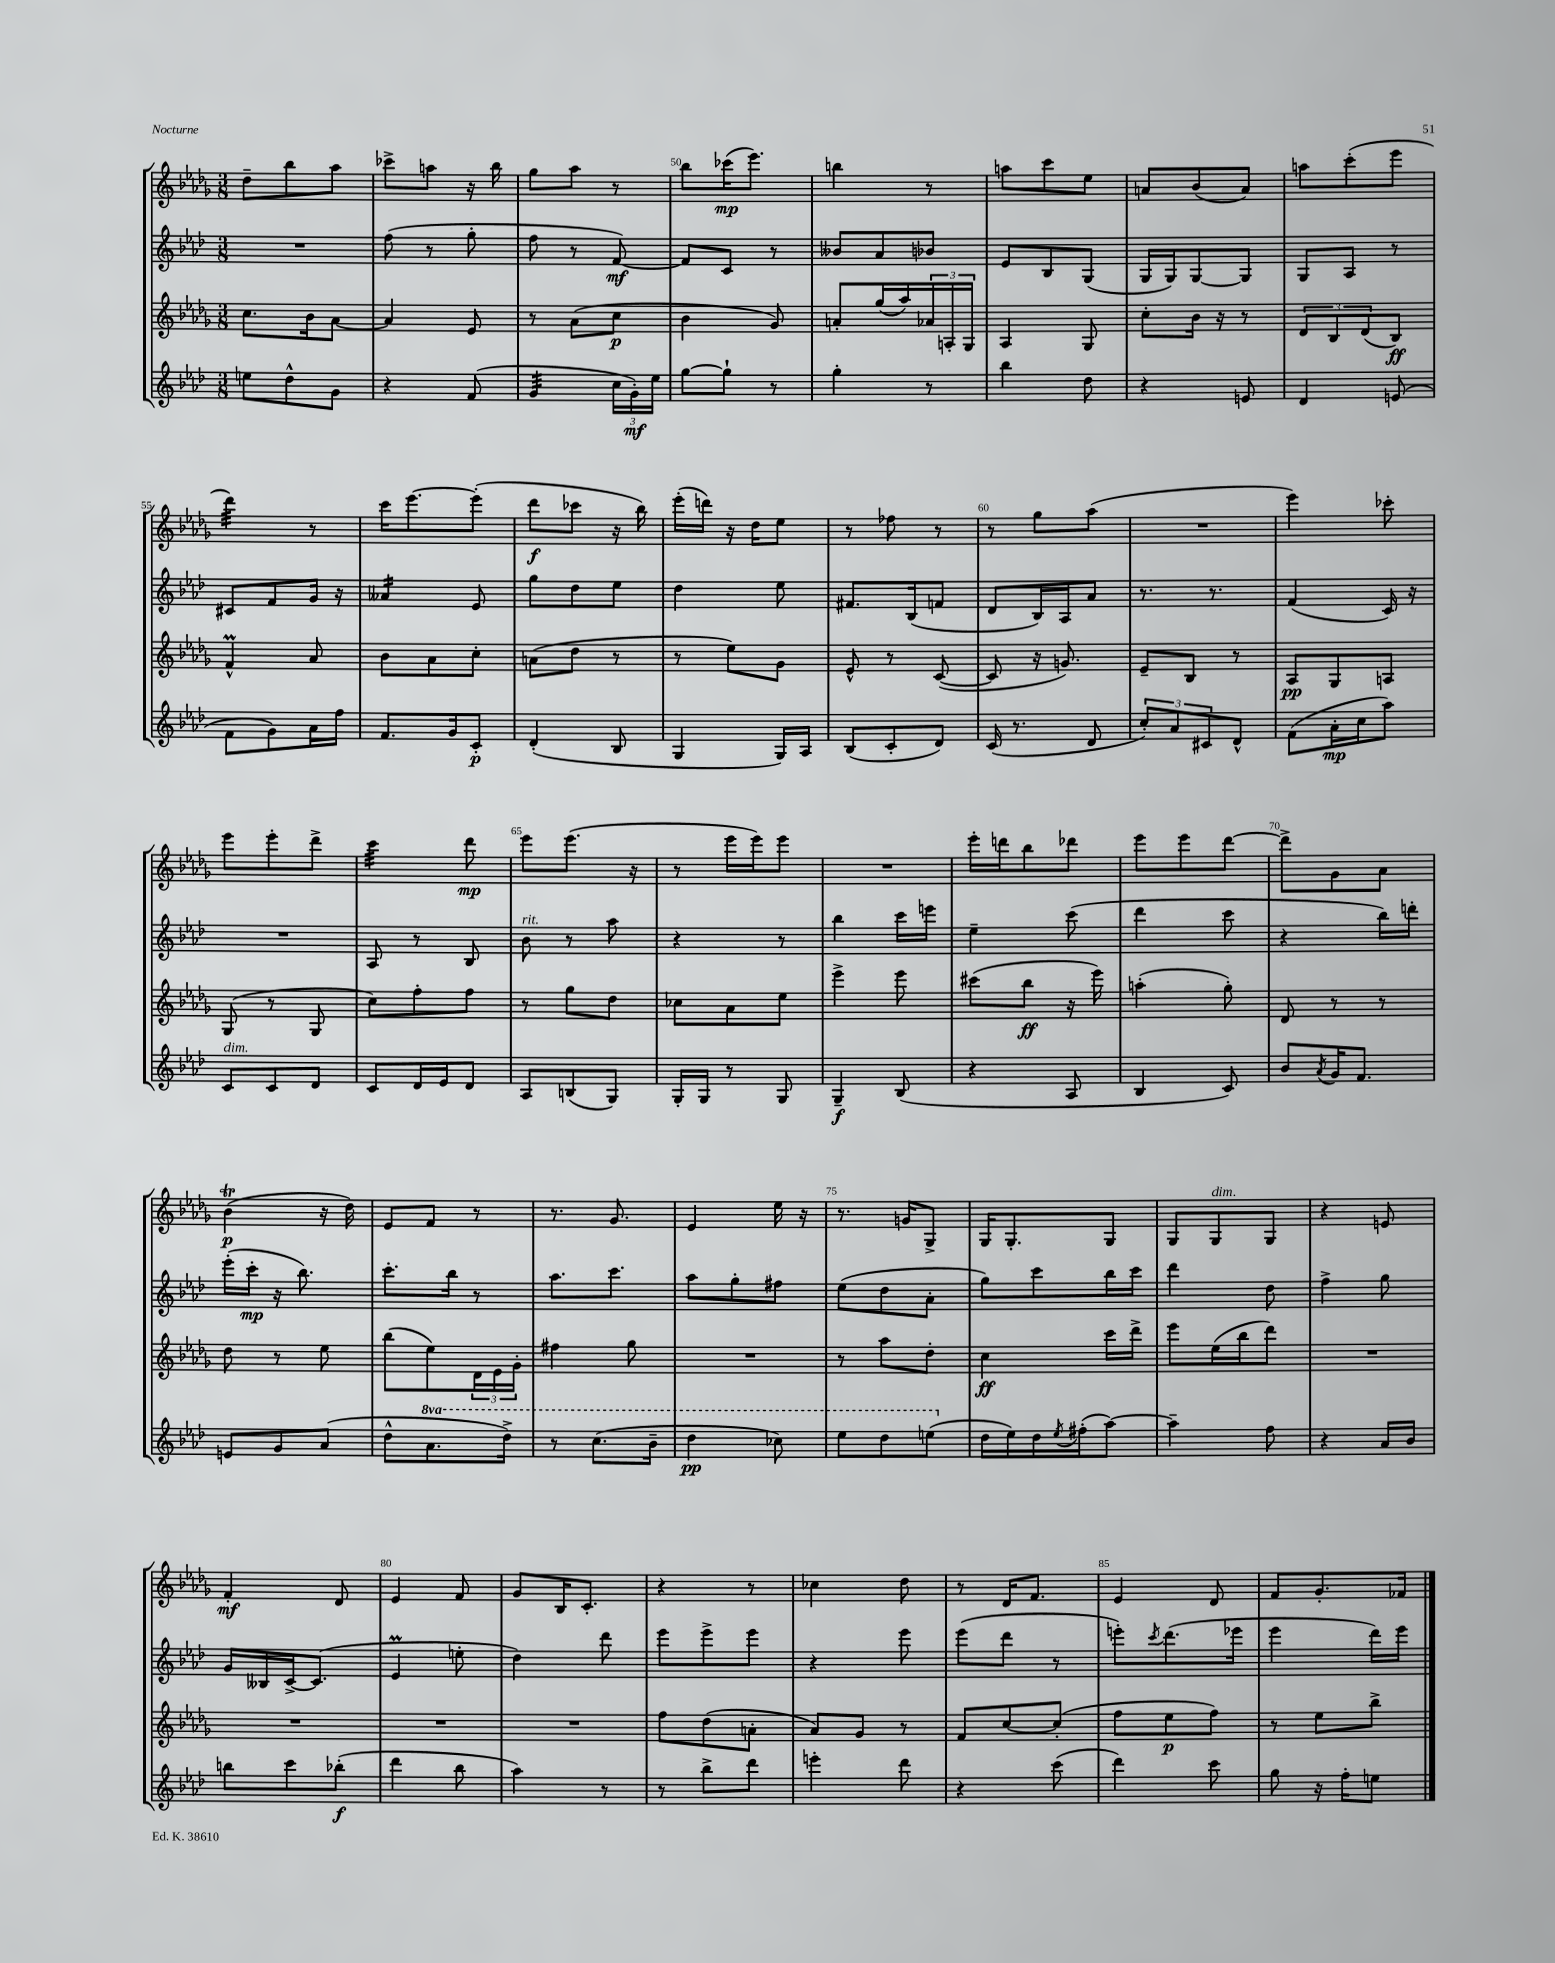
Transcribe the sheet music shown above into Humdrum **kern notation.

**kern	**kern	**kern	**kern
*staff4	*staff3	*staff2	*staff1
*clefG2	*clefG2	*clefG2	*clefG2
*k[b-e-a-d-]	*k[b-e-a-d-g-]	*k[b-e-a-d-]	*k[b-e-a-d-g-]
*M3/8	*M3/8	*M3/8	*M3/8
8ee	8.cc	4.r	8dd-~
8dd-^^	.	.	8bb-
.	16b-	.	.
8g	[8a-	.	8aa-
=	=	=	=
4r	4a-]	(8ff	8ccc-^
.	.	8r	8aa
(8f	8e-	8gg'	16r
.	.	.	16bb-
=	=	=	=
4g	8r	8ff	8gg-
.	(8a-	8r	8aa-
24cc	8cc	[8f)	8r
24g')	.	.	.
24ee-	.	.	.
=	=	=	=
[8gg	4b-	8f]	8bb-
8gg`]	.	8c	(16ccc-
.	.	.	8.eee-)
8r	8g-)	8r	.
=	=	=	=
4gg'	8a'	8b--	4bb
.	(16gg-	8a-	.
.	16aa-)	.	.
8r	24a-	8b-	8r
.	24A'	.	.
.	24G-	.	.
=	=	=	=
4bb-	4A-	8e-	8aa
.	.	8B-	8ccc
8dd-	8G-	(8G	8ee-
=	=	=	=
4r	8cc'	16G	8a
.	.	16G)	.
.	16b-	[8G	(8b-
.	16r	.	.
8e	8r	8G]	8a)
=	=	=	=
4d-	12d-	8G	8aa
.	12B-	.	.
.	.	8A-	(8ccc'
.	(12d-	.	.
(8e	8B-)	8r	8eee-
=	=	=	=
8f	4f^^	8c#	4ddd-)
8g)	.	8f	.
16a-	8a-	16g	8r
16ff	.	16r	.
=	=	=	=
8.f	8b-	4a--	16ccc
.	.	.	[8.eee-
.	8a-	.	.
16g	.	.	.
8c'	8cc'	8e-	(8eee-']
=	=	=	=
(4d-'	(8a	8gg	8ddd-
.	8dd-	8dd-	8ccc-
8B-	8r	8ee-	16r
.	.	.	16bb-)
=	=	=	=
4G	8r	4dd-	(16eee-'
.	.	.	16ddd)
.	8ee-)	.	16r
.	.	.	16dd-
16G)	8g-	8ee-	8ee-
16A-	.	.	.
=	=	=	=
(8B-	8e-^^	8.f#	8r
8c'	8r	.	8ff-
.	.	(16B-	.
8d-)	([8c	8f	8r
=	=	=	=
(16c	8c]	8d-	8r
8.r	.	.	.
.	16r	16B-)	8gg-
.	8.g)	16A-	.
8d-	.	8a-	(8aa-
=	=	=	=
12cc')	8e-~	8.r	4.r
12a-	.	.	.
.	8B-	.	.
12c#	.	.	.
.	.	8.r	.
8d-^^	8r	.	.
=	=	=	=
(8f	8A-	(4f	4eee-)
16a-'	8G-	.	.
16cc	.	.	.
8aa-)	8A	16c)	8ccc-'
.	.	16r	.
=	=	=	=
8c	(8G-	4.r	8eee-
8c	8r	.	8eee-'
8d-	8G-	.	8ddd-^
=	=	=	=
8c	8cc)	8A-	4ccc
16d-	8ff'	8r	.
16e-	.	.	.
8d-	8ff	8B-	8ddd-
=	=	=	=
8A-	8r	8b-	8eee-
(8B	8gg-	8r	(8.eee-
8G)	8dd-	8aa-	.
.	.	.	16r
=	=	=	=
16G'	8cc-	4r	8r
16G	.	.	.
8r	8a-	.	16eee-
.	.	.	16eee-)
8G	8ee-	8r	8eee-
=	=	=	=
4G~	4eee-^	4bb-	4.r
(8B-	8eee-	16ccc	.
.	.	16eee	.
=	=	=	=
4r	(8ccc#	4ee-~	16eee-'
.	.	.	16ddd
.	8bb-	.	8bb-
8A-	16r	(8ccc	8ddd-
.	16eee-)	.	.
=	=	=	=
4B-	(4aa'	4ddd-	8eee-
.	.	.	8eee-
8c)	8gg-')	8ccc	[8ddd-
=	=	=	=
8b-	8d-	4r	8ddd-^]
8qa-	.	.	.
16g	8r	.	8g-
8.f	.	.	.
.	8r	16bb-)	8a-
.	.	16ddd'	.
=	=	=	=
8e	8dd-	(16eee-'	(4b-
.	.	16ccc'	.
8g	8r	16r	.
.	.	8.bb-)	.
(8a-	8ee-	.	16r
.	.	.	16dd-)
=	=	=	=
8dd-^^	(8bb-	8.ccc'	8e-
8.aa-	8ee-)	.	8f
.	.	16bb-	.
.	24d-	8r	8r
.	24e-	.	.
16ddd-^)	.	.	.
.	24g-'	.	.
=	=	=	=
8r	4ff#	8.aa-	8.r
(8.ccc	.	.	.
.	.	8.ccc	8.g-
.	8gg-	.	.
16bb-~	.	.	.
=	=	=	=
4ddd-	4.r	8aa-	4e-
.	.	8gg'	.
8ccc-)	.	8ff#	16ee-
.	.	.	16r
=	=	=	=
8eee-	8r	(8ee-	8.r
8ddd-	8aa-	8dd-	.
.	.	.	16g
(8eee	8dd-'	8a-'	8G-^
=	=	=	=
16dd-	4cc	8gg)	16G-
16ee-)	.	.	8.G-'
16dd-	.	8ccc	.
8qee-	.	.	.
(16ff#'	.	.	.
[8aa-)	16ccc	16bb-	8G-
.	16ddd-^	16ccc	.
=	=	=	=
4aa-~]	8eee-	4ddd-	8G-
.	(16ee-	.	8G-
.	16bb-	.	.
8ff	8ddd-)	8dd-	8G-
=	=	=	=
4r	4.r	4ff^	4r
16a-	.	8gg	8e
16b-	.	.	.
=	=	=	=
8bb	4.r	16g	4f'
.	.	16B--	.
8ccc	.	[16c^	.
.	.	(8.c]	.
(8bb-'	.	.	8d-
=	=	=	=
4ddd-	4.r	4e-	4e-
8bb-	.	8ee'	8f
=	=	=	=
4aa-)	4.r	4dd-)	8g-
.	.	.	16B-
.	.	.	8.c'
8r	.	8ddd-	.
=	=	=	=
8r	8ff	8eee-	4r
8bb-^	(8dd-	8eee-^	.
8ddd-	8a'	8eee-	8r
=	=	=	=
4eee'	8a-)	4r	4cc-
.	8g-	.	.
8ddd-	8r	8eee-	8dd-
=	=	=	=
4r	8f	(8eee-	8r
.	[8cc	8ddd-	16d-
.	.	.	8.f
(8ccc	(8cc']	8r	.
=	=	=	=
4ddd-)	8ff	8eee')	4e-
.	.	8qccc	.
.	8ee-	(8.ddd-	.
8ccc	8ff)	.	8d-
.	.	16eee-	.
=	=	=	=
8gg	8r	4eee-	8f
16r	8ee-	.	8.g-'
16ff'	.	.	.
8ee	8bb-^	16ddd-)	.
.	.	16eee-	16f-
==	==	==	==
*-	*-	*-	*-
